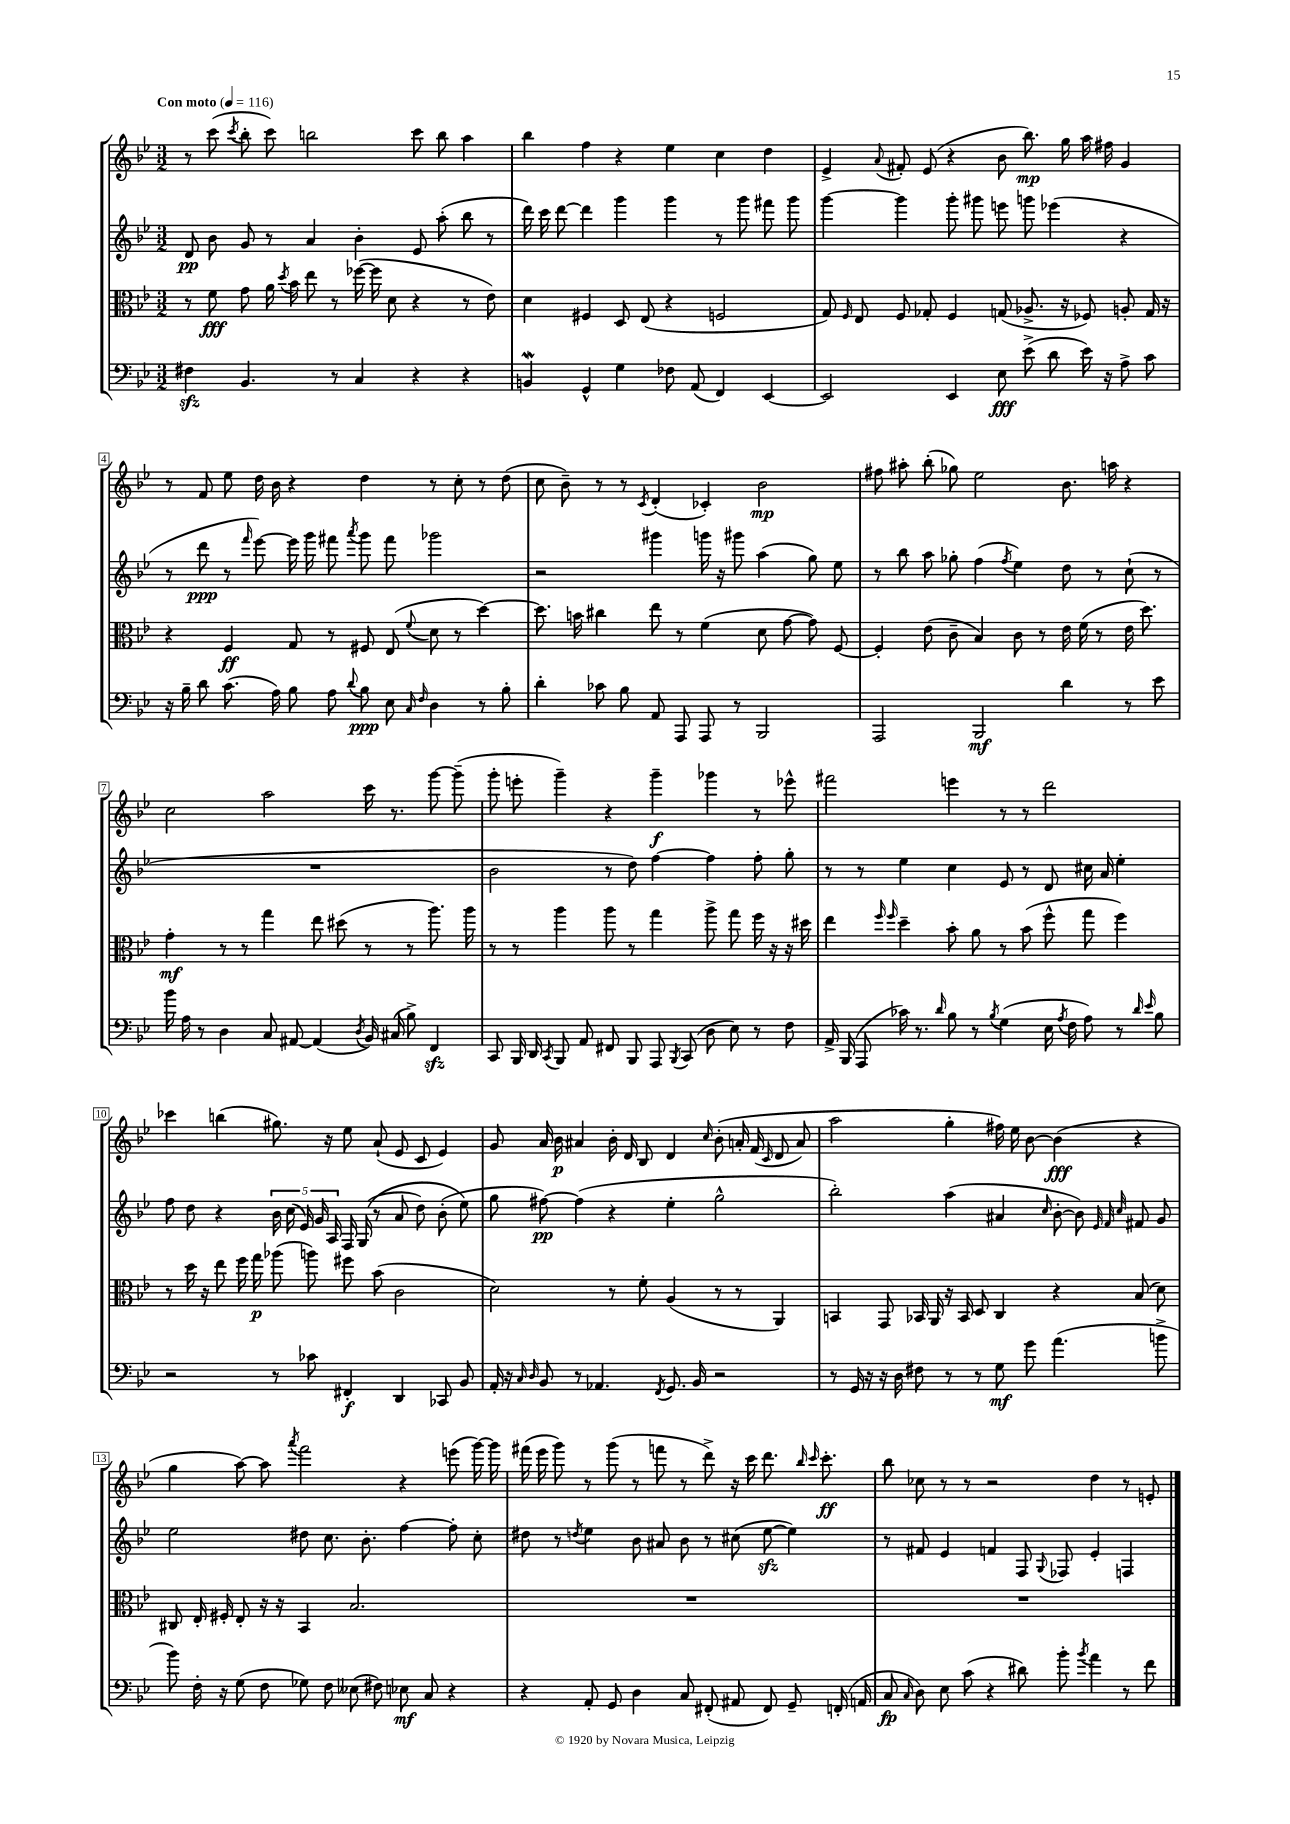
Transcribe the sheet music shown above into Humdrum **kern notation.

**kern	**kern	**kern	**kern
*staff4	*staff3	*staff2	*staff1
*clefF4	*clefC3	*clefG2	*clefG2
*k[b-e-]	*k[b-e-]	*k[b-e-]	*k[b-e-]
*M3/2	*M3/2	*M3/2	*M3/2
*MM116	*MM116	*MM116	*MM116
4F#	8r	8d	8r
.	8f	8b-	(8ccc
.	.	.	8qccc
4.BB-	8g	8g	8bb-'
.	16a	8r	8ccc)
.	8qdd	.	.
.	16b-	.	.
.	8ee-	4a	2bb
8r	8r	.	.
4C	([16ff-	4b-'	.
.	16ff-]	.	.
.	8d	.	.
4r	4r	8e-	8ccc
.	.	(8aa'	8bb
4r	8r	8bb-	4aa
.	8e-)	8r	.
=	=	=	=
4BB	4d	16ddd)	4bb-
.	.	16ccc	.
.	.	[8ddd	.
4GG^^	4F#	4ddd]	4ff
4G	8D	4ggg	4r
.	(8E-	.	.
8F-	4r	4ggg	4ee-
(8AA	.	.	.
4FF)	2F	8r	4cc
.	.	8ggg	.
[4EE-	.	8fff#	4dd
.	.	8ggg	.
=	=	=	=
2EE-]	8G)	[4ggg	4e-^
.	16qqF	.	.
.	8E-	.	.
.	.	.	8qqa
.	8F	4ggg]	8f#'
.	8G-'	.	(8e-
4EE-	4F	8ggg'	4r
.	.	8ggg#	.
8E-	(8G	8eee	8b-
(8e-^	8.A-^	8ggg	8.bb-)
8d	.	(4eee-	.
.	16r	.	16gg
16e-)	8F-)	.	16aa
16r	.	.	16ff#
8A^	8A'	4r	4g
8c	16G	.	.
.	16r	.	.
=	=	=	=
16r	4r	8r	8r
16B-~	.	.	.
8d	.	8ddd	8f
(8.c	4F	8r	8ee-
.	.	16qqfff	.
.	.	[8eee-)	16dd
16A)	.	.	16b-
8B-	8G	16eee-]	4r
.	.	16ggg	.
8A	8r	8fff#	.
8qqd	.	8qaaa	.
8B-	8F#	8ggg	4dd
8E-	(8E-	8fff#	.
16qqC	.	.	.
16qqF	8qqf	.	.
4D	8d	2ggg-	8r
.	8r	.	8cc'
8r	[4dd)	.	8r
8B-'	.	.	(8dd
=	=	=	=
4d'	8.dd]	2r	8cc
.	.	.	8b-~)
.	16b	.	.
8c-	4cc#	.	8r
8B-	.	.	8r
.	.	.	8qc
8AA	8ee-	4ggg#	(4d'
8AAA	8r	.	.
8AAA	(4f	16ggg	4c-')
.	.	16r	.
8r	.	8ggg#	.
2BBB-	8d	(4aa	2b-
.	[8g	.	.
.	8g])	8gg)	.
.	[8F	8ee-	.
=	=	=	=
2AAA	4F']	8r	8ff#
.	.	8bb-	8aa#'
.	(8e-	8aa	(8bb-'
.	8c~	8gg-'	8gg-)
2BBB-	4B-)	(4ff	2ee-
.	.	8qff	.
.	8c	4ee-)	.
.	8r	.	.
4d	16e-	8dd	8.b-
.	(16f	.	.
.	8r	8r	.
.	.	.	16aa
8r	16e-	(8cc`	4r
.	8.dd)	.	.
8e-	.	8r	.
=	=	=	=
16b-	4g'	1.r	2cc
16A	.	.	.
8r	.	.	.
4D	8r	.	.
.	8r	.	.
8C	4gg	.	2aa
[8AA#	.	.	.
(4AA#]	8ee-	.	.
.	(8dd#	.	.
8qD	.	.	.
16BB-)	8r	.	16ccc
(16C#	.	.	8.r
8B-^)	8r	.	.
4FF	8.aa)	.	[8ggg
.	.	.	(8ggg~]
.	16aa	.	.
=	=	=	=
8CC	8r	2b-	8ggg'
16BBB-	8r	.	8eee'
16DD	.	.	.
8qCC	.	.	.
8BBB-	4aa	.	4ggg~)
8AA	.	.	.
8FF#	8aa	8r	4r
8BBB-	8r	8dd)	.
8AAA	4gg	[4ff	4ggg~
8qBBB-	.	.	.
(8CC	.	.	.
8D	8aa^	4ff]	4ggg-
8E-)	8gg	.	.
8r	16ff	8ff'	8r
.	16r	.	.
8F	16r	8gg'	8eee-^^
.	16dd#	.	.
=	=	=	=
16AA^	4ee-	8r	2fff#
(16BBB-	.	.	.
8AAA	.	8r	.
.	16qqff	.	.
.	16qqff	.	.
16c-)	4dd~	4ee-	.
8.r	.	.	.
16qqd	.	.	.
8B-	8b-'	4cc	4eee
8r	8a	.	.
8qB-	.	.	.
(4G	8r	8e-	8r
.	(8b-	8r	8r
16E-	8ff^^	8d	2ddd
8qA	.	.	.
16F	.	.	.
8A)	8gg	16cc#	.
.	.	16a	.
8r	4ff)	4ee-'	.
16qqd	.	.	.
16qqe-	.	.	.
8B-	.	.	.
=	=	=	=
2r	8r	8ff	4ccc-
.	16dd	8dd	.
.	16r	.	.
.	8ee-	4r	(4bb
.	16ff	.	.
.	16gg	.	.
8r	(8aa-	20b-	8.gg#)
.	.	(20cc	.
.	.	20e-)	.
8c-	8aa)	.	.
.	.	20g	.
.	.	.	16r
.	.	20A	.
4FF#'	8ff#	16F	8ee-
.	.	&((16G	.
.	(8b-	8r	(8a`
4DD	2c	8a	8e-
.	.	8dd)	8c
8CC-	.	(8b-'	4e-)
8BB-	.	8ee-&)	.
=	=	=	=
16AA'	2d)	8gg	8g
16r	.	.	.
16qqC	.	.	.
16qqD	.	.	.
8BB-	.	[8ff#)	16a
.	.	.	16b-
8r	.	(4ff#]	4a#
4.AA-	.	.	.
.	8r	4r	16b-'
.	.	.	16d
.	8f'	.	8B-
8qFF	.	.	.
8.GG	(4A	4ee-'	4d
16BB-	.	.	.
.	.	.	16qqcc
2r	8r	2gg^^	&(8b-'
.	8r	.	16a'
.	.	.	(16f
.	.	.	16qqc
.	4AA)	.	8d
.	.	.	8a)
=	=	=	=
8r	4BB	2bb-')	2aa
16GG	.	.	.
16r	.	.	.
16r	8GG	.	.
16D	.	.	.
8F#	16BB-	.	.
.	16AA	.	.
8r	16r	(4aa	4gg'
.	16BB-	.	.
8r	8D	.	.
8G	4C	4a#	16ff#&)
.	.	.	16ee-
8g	.	.	[8b-
.	.	16qqcc	.
(4.a	4r	[8b-'	(4b-]
.	.	8b-])	.
.	.	32qqe-	.
.	.	32qqf	.
.	.	32qqcc	.
.	(8B-	8f#	4r
8b^	8d)	8g	.
=	=	=	=
8b-)	8C#	2ee-	4gg
16F'	16E-'	.	.
16r	16F#'	.	.
(8G	8E-'	.	[8aa)
8F	16r	.	8aa]
.	16r	.	.
.	.	.	8qaaa
8G-)	4BB-	8dd#	2fff
8F	.	8.cc	.
(8E--	2.B-	.	.
.	.	8.b-'	.
8F#)	.	.	.
8E-	.	[4ff	4r
8C	.	.	.
4r	.	8ff']	(8eee
.	.	8cc'	[16ggg)
.	.	.	16ggg]
=	=	=	=
4r	1.r	8dd#	(16fff#
.	.	.	16eee-
.	.	8r	8ggg)
.	.	8qdd	.
8AA'	.	4ee-	8r
8GG	.	.	(8ggg
4D	.	8b-	8r
.	.	8a#	8fff
8C	.	8b-	8r
(8FF#'	.	8r	8ddd^)
8AA#	.	(8cc#	16r
.	.	.	16ccc
8FF#)	.	[8ee-	8.ddd
8GG~	.	4ee-])	.
.	.	.	16qqbb-
.	.	.	16qqccc
.	.	.	8.ccc'
(16FF'	.	.	.
16AA	.	.	.
=	=	=	=
8C	1.r	8r	8bb-
16qqC	.	.	.
8D)	.	8f#	8cc-
8E-	.	4e-	8r
(8c	.	.	8r
4r	.	4f	2r
8d#)	.	8F	.
.	.	8qqG	.
8b-'	.	8F-	.
8qb-	.	.	.
4a	.	4e-'	4dd
8r	.	4F	8r
8f	.	.	8e'
==	==	==	==
*-	*-	*-	*-
